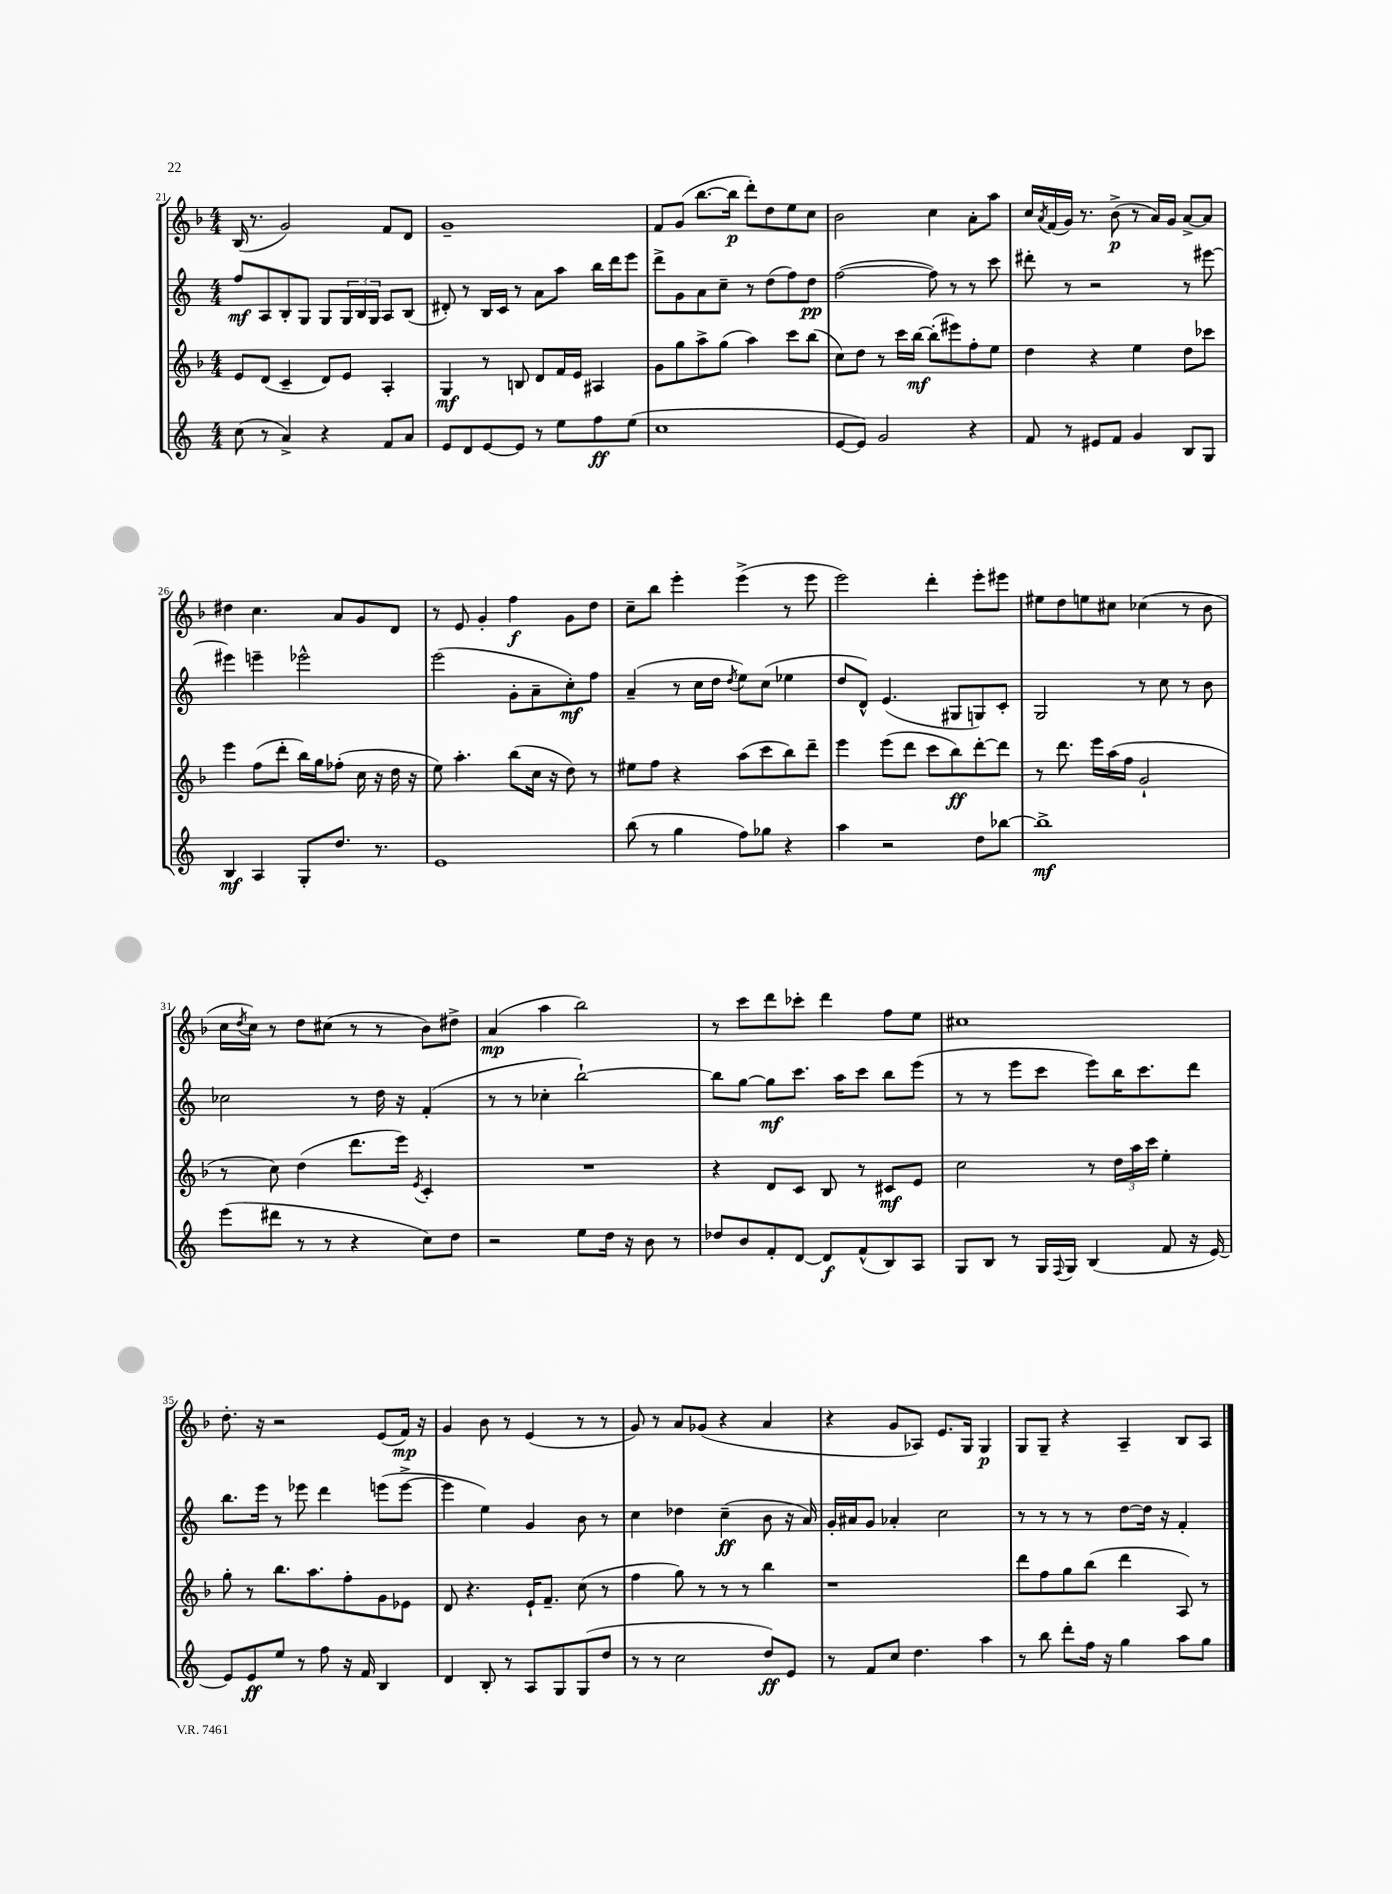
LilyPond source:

<<
\new StaffGroup <<
\new Staff = "s0" {
    \clef treble \key f \major \numericTimeSignature \time 4/4
    bes16( r8. g'2) f'8 d'8 |
    g'1-- |
    f'8 g'8( bes''8.~ bes''16\p d'''8-.) d''8 e''8 c''8 |
    bes'2 c''4 a'8-. a''8 |
    c''16 \acciaccatura { a'8 } f'16( g'16) r8. bes'8->\p( r8 a'16) g'16 a'8~-> a'8 |
    dis''4 c''4. a'8 g'8 d'8 |
    r8 e'8 g'4-. f''4\f g'8 d''8 |
    c''8-- bes''8 e'''4-. e'''4->( r8 e'''8 |
    e'''2) d'''4-. e'''8-. eis'''8 |
    eis''8 d''8 e''8 cis''8 ces''4( r8 bes'8 |
    c''16 \acciaccatura { d''8 } c''16) r8 d''8 cis''8( r8 r8 bes'8) dis''8-> |
    a'4\mp( a''4 bes''2) |
    r8 c'''8 d'''8 ces'''8-. d'''4 f''8 e''8 |
    cis''1 |
    d''8.-. r16 r2 e'8( f'16\mp) r16 |
    g'4 bes'8 r8 e'4( r8 r8 |
    g'8) r8 a'8 ges'8( r4 a'4 |
    r4 g'8 aes8) e'8. g16 g4\p |
    g8 g8-- r4 a4-- bes8 a8 \bar "|." |
}
\new Staff = "s1" {
    \clef treble \key c \major \numericTimeSignature \time 4/4
    f''8\mf a8 b8-. g8 g8 \tuplet 3/2 { g16 b16 g16 } a8 b8( |
    dis'8-.) r8 b16 c'16 r8 a'8 a''8 b''16 d'''16 e'''8 |
    d'''8-> g'8 a'8 c''8-- r8 d''8( f''8) d''8\pp |
    f''2~( f''8) r8 r8 c'''8 |
    dis'''8-. r8 r2 r8 eis'''8~ |
    eis'''4 e'''4-- ees'''2-^ |
    e'''2( g'8-. a'8-- c''8-.\mf) f''8 |
    a'4--( r8 c''16 d''16 \acciaccatura { d''8 } e''8) c''8( ees''4 |
    d''8 d'8-^) e'4.( gis8 g8) c'8-. |
    g2 r8 c''8 r8 b'8 |
    ces''2 r8 d''16 r16 f'4-.( |
    r8 r8 ces''4-. b''2~-!) |
    b''8 g''8~ g''8\mf c'''8. a''16 c'''8 b''8 e'''8( |
    r8 r8 e'''8 c'''8 e'''8) b''16 c'''8. d'''8 |
    b''8. e'''16 r8 ees'''8 d'''4 e'''8( e'''8~-> |
    e'''4 e''4) g'4 b'8 r8 |
    c''4 des''4 c''4--\ff( b'8 r16 a'16) |
    g'16-. ais'16 g'8 aes'4-. c''2 |
    r8 r8 r8 r8 d''8~ d''16 r16 f'4-. \bar "|." |
}
\new Staff = "s2" {
    \clef treble \key f \major \numericTimeSignature \time 4/4
    e'8 d'8( c'4-- d'8) e'8 a4-. |
    g4\mf r8 b8 d'8 f'16 e'16 ais4 |
    g'8 g''8 a''8-> g''8( a''4) c'''8 bes''8( |
    c''8) d''8 r8 c'''16 bes''16~\mf bes''8-.( eis'''8) f''8-. e''8 |
    d''4 r4 e''4 d''8 ces'''8 |
    e'''4 f''8( d'''8-. bes''16) g''16 fes''8-.( c''16 r16 d''16 r16 |
    e''8) a''4.-. bes''8( c''16 r16 d''8) r8 |
    eis''8 f''8 r4 a''8( c'''8 bes''8) d'''8-- |
    e'''4 e'''8( d'''8 c'''8 bes''8\ff) d'''8~-. d'''8 |
    r8 d'''8. e'''16 a''16( f''16 g'2-! |
    r8 c''8) d''4( d'''8. e'''16) \acciaccatura { e'8 } c'4-. |
    R1 |
    r4 d'8 c'8 bes8 r8 cis'8\mf e'8 |
    c''2 r8 \tuplet 3/2 { d''16 a''16 c'''16 } e''4-. |
    g''8-. r8 bes''8. a''8. f''8-. g'8 ees'8 |
    d'8 r4. e'16-! f'8.-- c''8( r8 |
    f''4 g''8) r8 r8 r8 bes''4 |
    r1 |
    d'''8 f''8 g''8 bes''8( d'''4 a8) r8 \bar "|." |
}
\new Staff = "s3" {
    \clef treble \key c \major \numericTimeSignature \time 4/4
    c''8( r8 a'4->) r4 f'8 a'8 |
    e'8 d'8 e'8~ e'8 r8 e''8 f''8\ff e''8( |
    c''1 |
    e'8~ e'8) g'2 r4 |
    f'8 r8 eis'8 f'8 g'4 b8 g8 |
    b4\mf a4 g8-. d''8. r8. |
    e'1 |
    b''8( r8 g''4 f''8) ges''8 r4 |
    a''4 r2 d''8 bes''8~ |
    bes''1->\mf |
    e'''8( dis'''8 r8 r8 r4 c''8) d''8 |
    r2 e''8 d''16 r16 b'8 r8 |
    des''8 b'8 f'8-. d'8~ d'8\f f'8-^( b8) a8 |
    g8 b8 r8 g16 \appoggiatura { f8 } g16 b4( f'8 r16 e'16~) |
    e'8 e'8\ff e''8 r8 f''8 r16 f'16 b4 |
    d'4 b8-. r8 a8 g8 g8( d''8 |
    r8 r8 c''2 d''8\ff) e'8 |
    r8 f'8 c''8 d''4. a''4 |
    r8 b''8 d'''8-. f''16 r16 g''4 a''8 g''8 \bar "|." |
}
>>
>>
\layout { \context { \Score currentBarNumber = #21 } }
